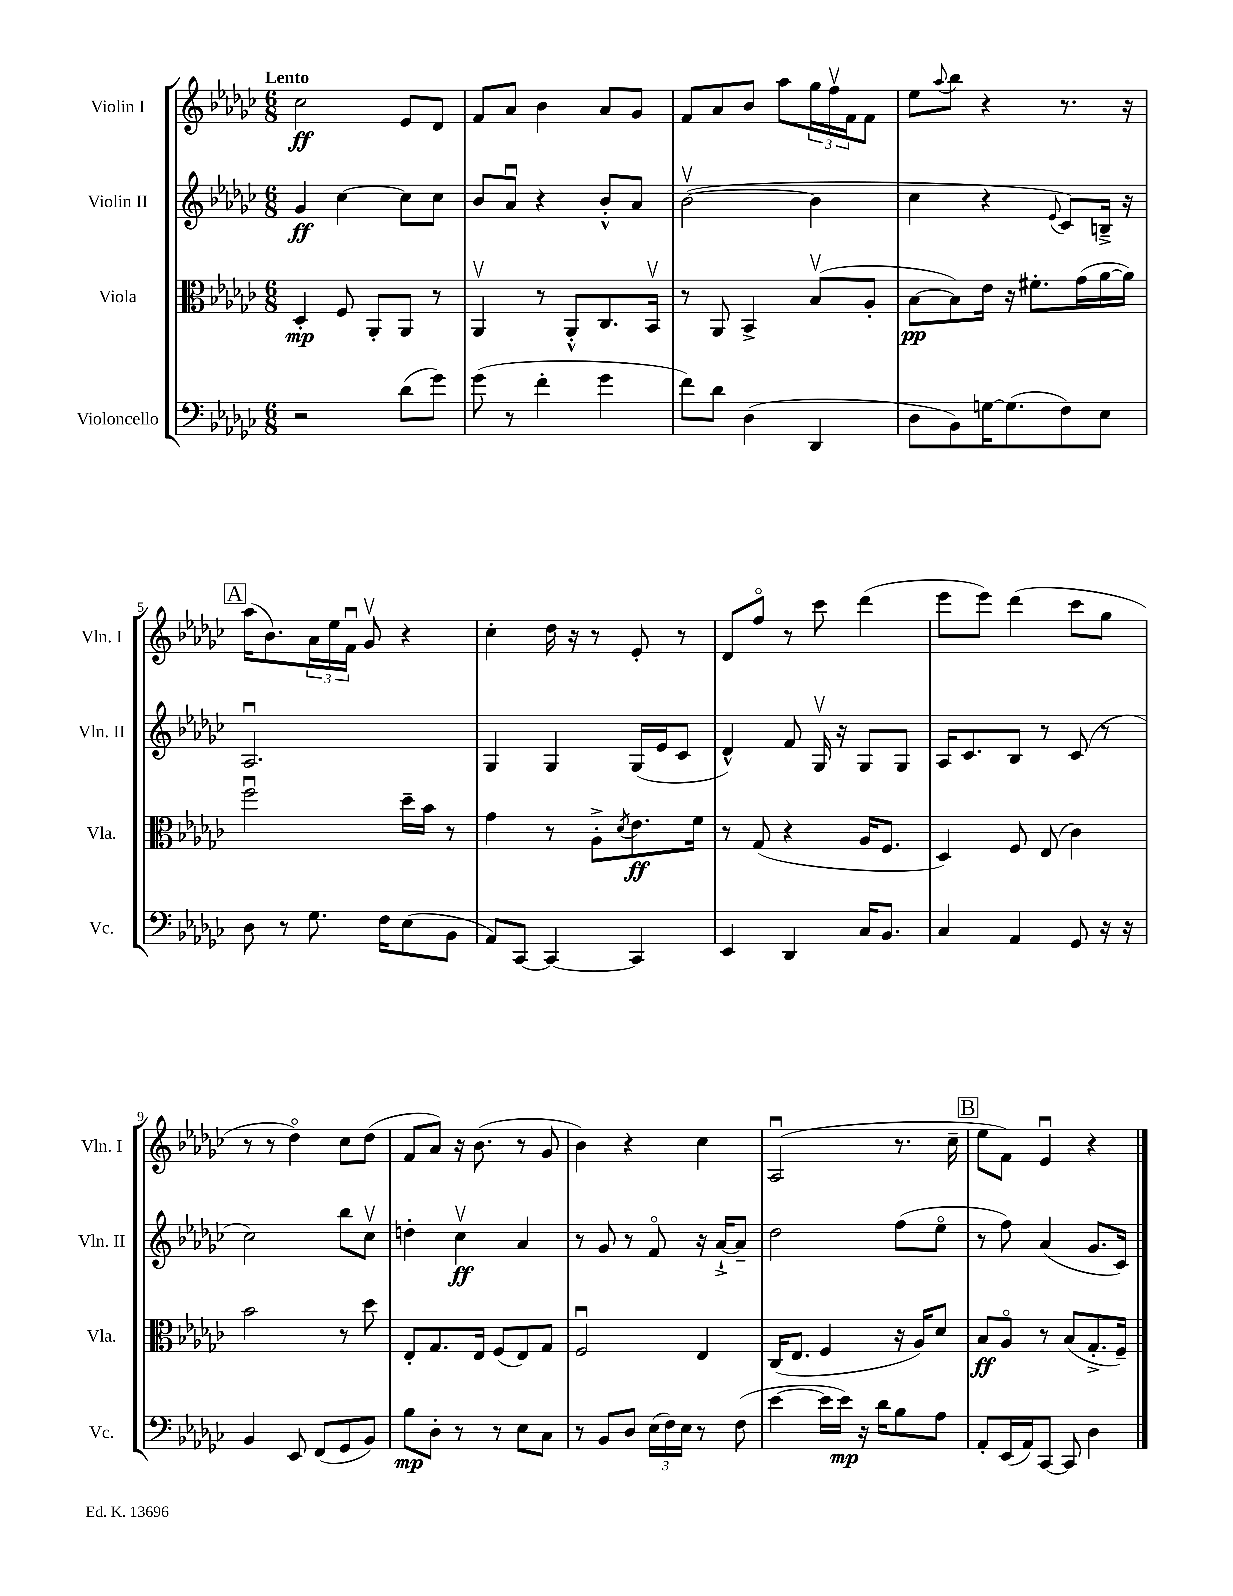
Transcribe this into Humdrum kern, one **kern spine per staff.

**kern	**dynam	**kern	**dynam	**kern	**dynam	**kern	**dynam
*part4	*part4	*part3	*part3	*part2	*part2	*part1	*part1
*staff4	*staff4	*staff3	*staff3	*staff2	*staff2	*staff1	*staff1
*I"Violoncello	*	*I"Viola	*	*I"Violin II	*	*I"Violin I	*
*I'Vc.	*	*I'Vla.	*	*I'Vln. II	*	*I'Vln. I	*
*clefF4	*	*clefC3	*	*clefG2	*	*clefG2	*
*k[b-e-a-d-g-c-]	*	*k[b-e-a-d-g-c-]	*	*k[b-e-a-d-g-c-]	*	*k[b-e-a-d-g-c-]	*
*M6/8	*	*M6/8	*	*M6/8	*	*M6/8	*
=1	=1	=1	=1	=1	=1	=1	=1
!	!	!	!	!	!	!LO:TX:a:B:t=Lento	!
2r	.	4D-'/	mp	4g-/	ff	2cc-\	ff
.	.	8F/	.	[4cc-\	.	.	.
.	.	8AA-'/L	.	.	.	.	.
(8d-\L	.	8AA-/J	.	8cc-\L]	.	8e-/L	.
8g-\J)	.	8r	.	8cc-\J	.	8d-/J	.
=2	=2	=2	=2	=2	=2	=2	=2
(8g-\	.	4AA-v/	.	8b-/L	.	8f/L	.
8r	.	.	.	8a-u/J	.	8a-/J	.
4f'\	.	8r	.	4r	.	4b-\	.
.	.	8AA-'^^/L	.	.	.	.	.
4g-\	.	8.C-/	.	8b-'^^/L	.	8a-/L	.
.	.	.	.	8a-/J	.	8g-/J	.
.	.	16BB-v/Jk	.	.	.	.	.
=3	=3	=3	=3	=3	=3	=3	=3
8f\L)	.	8r	.	([2b-v\	.	8f/L	.
8d-\J	.	8AA-/	.	.	.	8a-/	.
(4D-\	.	4BB-^/	.	.	.	8b-/J	.
.	.	.	.	.	.	8aa-\L	.
4DD-/	.	(8B-v/L	.	4b-\]	.	24gg-\L	.
.	.	.	.	.	.	24ffv\	.
.	.	.	.	.	.	24f\J	.
.	.	8A-'/J	.	.	.	8f\J	.
=4	=4	=4	=4	=4	=4	=4	=4
8D-\L	.	[8B-\L	pp	4cc-\	.	8ee-\L	.
.	.	.	.	.	.	8qqaa-/	.
8BB-\)	.	8B-\])	.	.	.	8bb-\J	.
[16Gn\K	.	16e-\Jk	.	4r	.	4r	.
(8.G\]	.	16r	.	.	.	.	.
.	.	8.f#X'\L	.	.	.	.	.
.	.	.	.	8qqe-/	.	.	.
8F\)	.	.	.	8c-/L)	.	8.r	.
.	.	(16g-\L	.	.	.	.	.
8E-\J	.	[16a-\	.	16Bn~^/Jk	.	.	.
.	.	16a-\JJ])	.	16r	.	16r	.
!!LO:LB:g=z
!!LO:REH:place=s1:t=A
=5	=5	=5	=5	=5	=5	=5	=5
8D-\	.	2ffu\	.	2.A-u/	.	(16aa-\KL	.
.	.	.	.	.	.	8.b-\)	.
8r	.	.	.	.	.	.	.
8.G-\	.	.	.	.	.	24a-\L	.
.	.	.	.	.	.	24ee-\	.
.	.	.	.	.	.	24fu\JJ	.
.	.	.	.	.	.	8g-v/	.
16F\KL	.	.	.	.	.	.	.
(8E-\	.	16dd-~\LL	.	.	.	4r	.
.	.	16b-\JJ	.	.	.	.	.
8BB-\J	.	8r	.	.	.	.	.
=6	=6	=6	=6	=6	=6	=6	=6
8AA-/L)	.	4g-\	.	4G-/	.	4cc-'\	.
[8CC-/J	.	.	.	.	.	.	.
4CC-/_	.	8r	.	4G-/	.	16dd-\	.
.	.	.	.	.	.	16r	.
.	.	8A-'^\L	.	.	.	8r	.
.	.	8qd-/	.	.	.	.	.
4CC-/]	.	8.e-\	ff	(16G-/LL	.	8e-'/	.
.	.	.	.	16e-/J	.	.	.
.	.	.	.	8c-/J	.	8r	.
.	.	16f\Jk	.	.	.	.	.
=7	=7	=7	=7	=7	=7	=7	=7
4EE-/	.	8r	.	4d-^^/)	.	8d-/L	.
.	.	(8G-/	.	.	.	8ff/J	.
4DD-/	.	4r	.	8f/	.	8r	.
.	.	.	.	16G-v/	.	8ccc-\	.
.	.	.	.	16r	.	.	.
16C-/KL	.	16A-/KL	.	8G-/L	.	(4ddd-\	.
8.BB-/J	.	8.F/J	.	.	.	.	.
.	.	.	.	8G-/J	.	.	.
=8	=8	=8	=8	=8	=8	=8	=8
4C-/	.	4D-/)	.	16A-/KL	.	8eee-\L	.
.	.	.	.	8.c-/	.	.	.
.	.	.	.	.	.	8eee-\J)	.
4AA-/	.	8F/	.	8B-/J	.	(4ddd-\	.
.	.	(8E-/	.	8r	.	.	.
8GG-/	.	4c-\)	.	(8c-/	.	8ccc-\L	.
16r	.	.	.	8r	.	8gg-\J	.
16r	.	.	.	.	.	.	.
!!LO:LB:g=z
=9	=9	=9	=9	=9	=9	=9	=9
4BB-/	.	2b-\	.	2cc-\)	.	8r	.
.	.	.	.	.	.	8r	.
8EE-/	.	.	.	.	.	4dd-\)	.
(8FF/L	.	.	.	.	.	.	.
8GG-/	.	8r	.	8bb-\L	.	8cc-\L	.
8BB-/J)	.	8dd-\	.	8cc-v\J	.	(8dd-\J	.
=10	=10	=10	=10	=10	=10	=10	=10
8B-\L	mp	8E-'/L	.	4ddn'\	.	8f/L	.
8D-'\J	.	8.G-/	.	.	.	8a-/J)	.
8r	.	.	.	4cc-v\	ff	16r	.
.	.	16E-/Jk	.	.	.	(8.b-\	.
8r	.	(8F/L	.	.	.	.	.
8E-\L	.	8E-/)	.	4a-/	.	8r	.
8C-\J	.	8G-/J	.	.	.	8g-/	.
=11	=11	=11	=11	=11	=11	=11	=11
8r	.	2Fu/	.	8r	.	4b-\)	.
8BB-/L	.	.	.	8g-/	.	.	.
8D-/J	.	.	.	8r	.	4r	.
(24E-\LL	.	.	.	8f/	.	.	.
24F\)	.	.	.	.	.	.	.
24E-\JJ	.	.	.	.	.	.	.
8r	.	4E-/	.	16r	.	4cc-\	.
.	.	.	.	[16a-`^/KL	.	.	.
(8F\	.	.	.	8a-~/J]	.	.	.
=12	=12	=12	=12	=12	=12	=12	=12
[4e-\	.	(16C-/KL	.	2dd-\	.	(2A-u/	.
.	.	8.E-/J	.	.	.	.	.
16e-\LL]	.	4F/	.	.	.	.	.
16e-\JJ)	mp	.	.	.	.	.	.
16r	.	.	.	.	.	.	.
16d-\KL	.	.	.	.	.	.	.
8B-\	.	16r	.	(8ff\L	.	8.r	.
.	.	16A-/KL)	.	.	.	.	.
8A-\J	.	8d-/J	.	8ee-\J	.	.	.
.	.	.	.	.	.	16cc-~\	.
!!LO:REH:place=s1:t=B
=13	=13	=13	=13	=13	=13	=13	=13
8AA-'/L	.	8B-/L	ff	8r	.	8ee-\L	.
(16EE-/L	.	8A-/J	.	8ff\)	.	8f\J)	.
16AA-/J)	.	.	.	.	.	.	.
[8CC-/J	.	8r	.	(4a-/	.	4e-u/	.
8CC-/]	.	(8B-/L	.	.	.	.	.
4D-\	.	8.G-'^/	.	8.g-/L	.	4r	.
.	.	16F~/Jk)	.	16c-/Jk)	.	.	.
==	==	==	==	==	==	==	==
*-	*-	*-	*-	*-	*-	*-	*-
